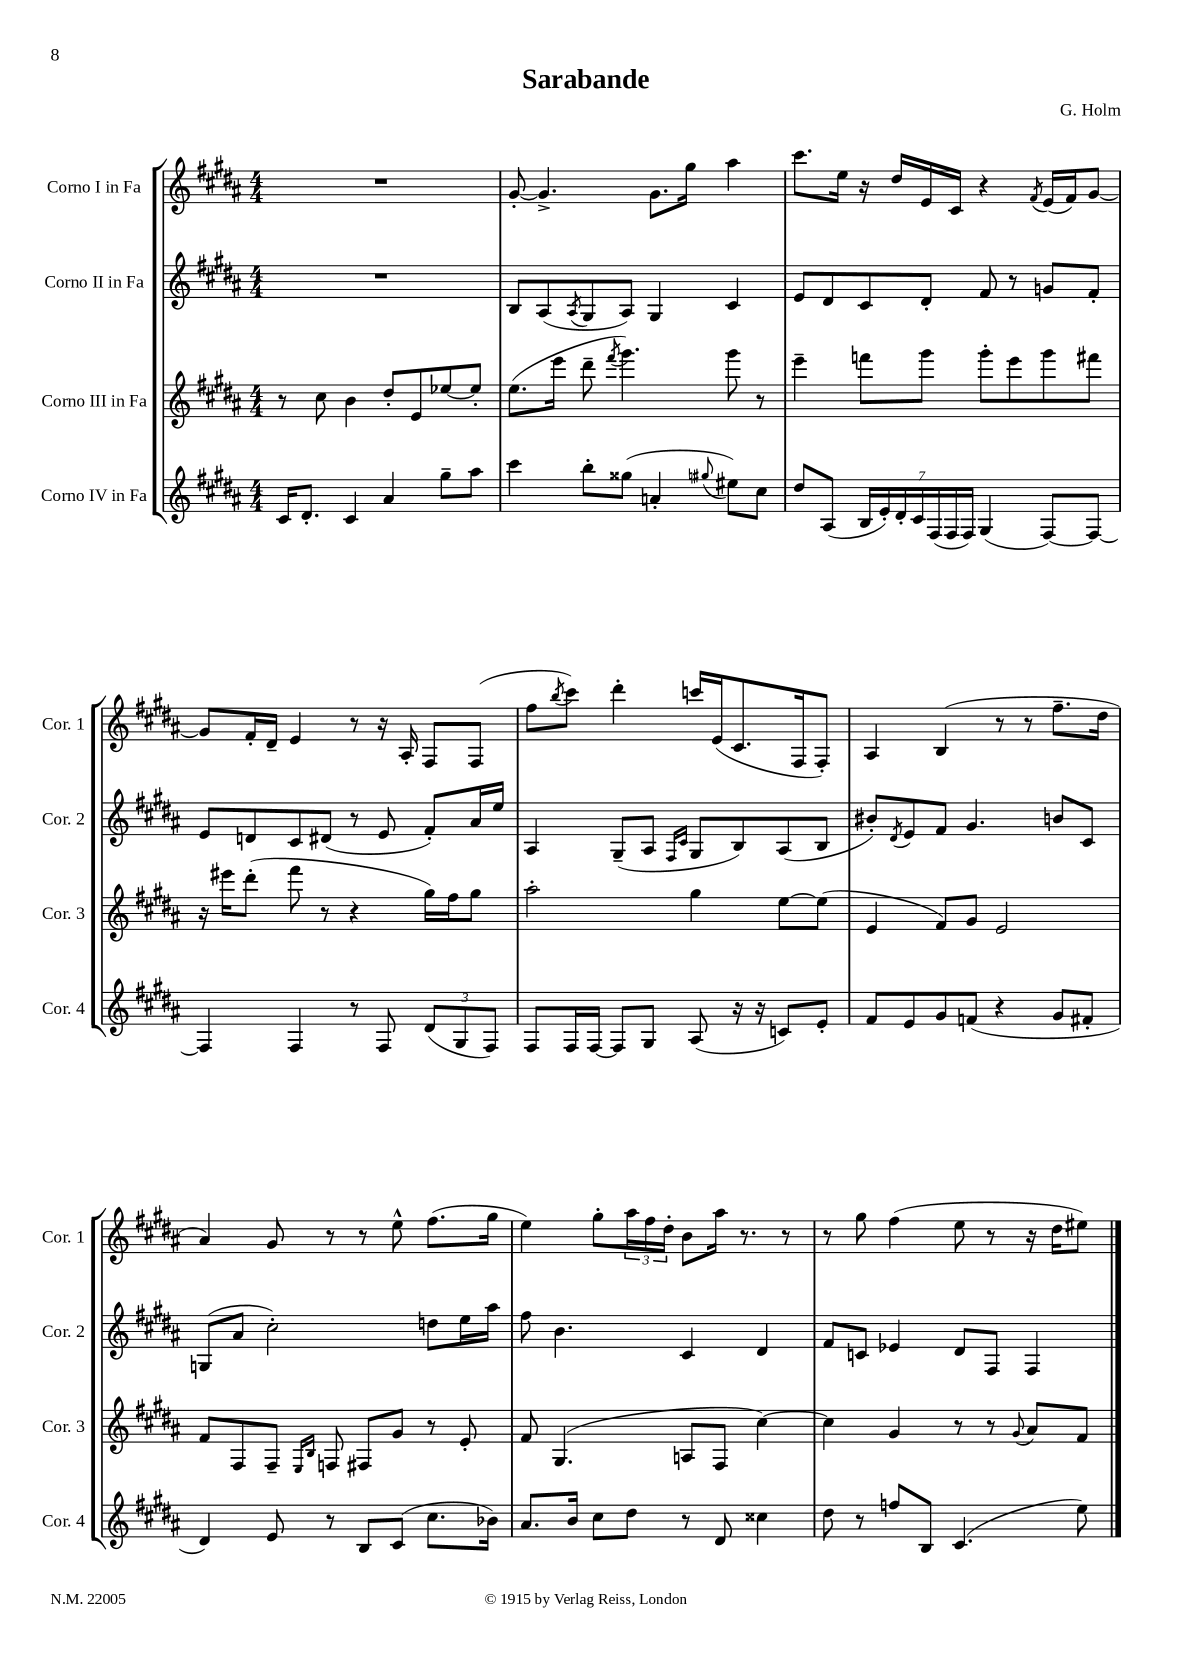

**kern	**kern	**kern	**kern
*part4	*part3	*part2	*part1
*staff4	*staff3	*staff2	*staff1
*I"Corno IV in Fa	*I"Corno III in Fa	*I"Corno II in Fa	*I"Corno I in Fa
*I'Cor. 4	*I'Cor. 3	*I'Cor. 2	*I'Cor. 1
*clefG2	*clefG2	*clefG2	*clefG2
*k[f#c#g#d#a#]	*k[f#c#g#d#a#]	*k[f#c#g#d#a#]	*k[f#c#g#d#a#]
*M4/4	*M4/4	*M4/4	*M4/4
=1	=1	=1	=1
16c#/KL	8r	1r	1r
8.d#'/J	.	.	.
.	8cc#\	.	.
4c#/	4b\	.	.
4a#/	8dd#'/L	.	.
.	8e/	.	.
8gg#~\L	[8ee-X/	.	.
8aa#\J	8ee-'/J]	.	.
=2	=2	=2	=2
4ccc#\	(8.ee\L	8B/L	[8g#'/
.	.	(8A#/	4.g#^/]
.	16eee\Jk	.	.
.	.	8qA#/	.
8bb'\L	8ddd#~\	8G#/	.
.	8qfff#/	.	.
(8gg##X\J	4.ggg#\)	8A#/J)	.
4an'/	.	4G#/	8.g#\L
.	.	.	16gg#\Jk
8qqgg#X/	.	.	.
8ee#X\L)	8ggg#\	4c#/	4aa#\
8cc#\J	8r	.	.
=3	=3	=3	=3
8dd#/L	4eee~\	8e/L	8.ccc#\L
(8A#/J	.	8d#/	.
.	.	.	16ee\Jk
28B/LL	8fffn\L	8c#/	16r
28e'/)	.	.	.
.	.	.	16dd#/LL
28d#'/	.	.	.
28c#/	.	.	.
.	8ggg#\J	8d#'/J	16e/
(28F#/	.	.	.
28F#/	.	.	.
.	.	.	16c#/JJ
28F#/JJ)	.	.	.
(4G#/	8ggg#'\L	8f#/	4r
.	8eee\	8r	.
.	.	.	8qf#/
[8F#/L)	8ggg#\	8gn/L	(16e/LL
.	.	.	16f#/J)
8F#/J_	8fff#X\J	8f#'/J	[8g#/J
!!LO:LB:g=z
=4	=4	=4	=4
4F#/]	16r	8e/L	8g#/L]
.	16eee#X\KL	.	.
.	(8ddd#'\J	8dn/	16f#'/L
.	.	.	16d#~/JJ
4F#/	8fff#\	8c#/	4e/
.	8r	(8d#X/J	.
8r	4r	8r	8r
8F#/	.	8e/	16r
.	.	.	16A#'/
(12d#/L	16gg#\LL)	8f#'/L)	8F#/L
.	16ff#\J	.	.
12G#/	.	.	.
.	8gg#\J	16a#/L	(8F#/J
12F#/J)	.	.	.
.	.	16ee/JJ	.
=5	=5	=5	=5
8F#/L	2aa#'\	4A#/	8ff#\L
.	.	.	8qbb/
16F#/L	.	.	8ccc#\J)
[16F#/JJ	.	.	.
8F#/L]	.	(8G#~/L	4ddd#'\
8G#/J	.	8A#/J	.
.	.	16qqF#/LL	.
.	.	16qqc#/JJ	.
(8A#/	4gg#\	8G#/L	16cccn/LL
.	.	.	(16e/J
16r	.	8B/)	8.c#/
16r	.	.	.
8cn/L)	[8ee\L	(8A#/	.
.	.	.	16F#/k
8e'/J	(8ee\J]	8B/J	8F#'/J)
=6	=6	=6	=6
8f#/L	4e/	8b#X'/L)	4A#/
.	.	8qd#/	.
8e/	.	8e/	.
8g#/	8f#/L)	8f#/J	(4B/
(8fn/J	8g#/J	4.g#/	.
4r	2e/	.	8r
.	.	.	8r
8g#/L	.	8bn/L	8.ff#~\L
8f#X'/J	.	8c#/J	.
.	.	.	16dd#\Jk
!!LO:LB:g=z
=7	=7	=7	=7
4d#/)	8f#/L	(8Gn/L	4a#/)
.	8F#/	8a#/J	.
8e/	8F#~/J	2cc#'\)	8g#/
.	16qqE/LL	.	.
.	16qqB/JJ	.	.
8r	8Fn/	.	8r
8B/L	8F#X/L	.	8r
(8c#/J	8g#/J	.	8ee^^\
8.cc#\L	8r	8ddn\L	(8.ff#\L
.	8e'/	16ee\L	.
16b-X\Jk)	.	16aa#\JJ	16gg#\Jk
=8	=8	=8	=8
8.a#/L	8f#/	8ff#\	4ee\)
.	(4.G#/	4.b\	.
16b/Jk	.	.	.
8cc#\L	.	.	8gg#'\L
8dd#\J	.	.	24aa#\L
.	.	.	24ff#\
.	.	.	24dd#'\JJ
8r	8An/L	4c#/	8b\L
8d#/	8F#/J	.	16aa#\Jk
.	.	.	8.r
4cc##X\	[4cc#\)	4d#/	.
.	.	.	8r
=9	=9	=9	=9
8dd#\	4cc#\]	8f#/L	8r
8r	.	8cn/J	8gg#\
8ffn/L	4g#/	4e-X/	(4ff#\
8B/J	.	.	.
(4.c#/	8r	8d#/L	8ee\
.	8r	8F#/J	8r
.	8qqg#/	.	.
.	8a#/L	4F#/	16r
.	.	.	16dd#\KL
8ee\)	8f#/J	.	8ee#X\J)
==	==	==	==
*-	*-	*-	*-
